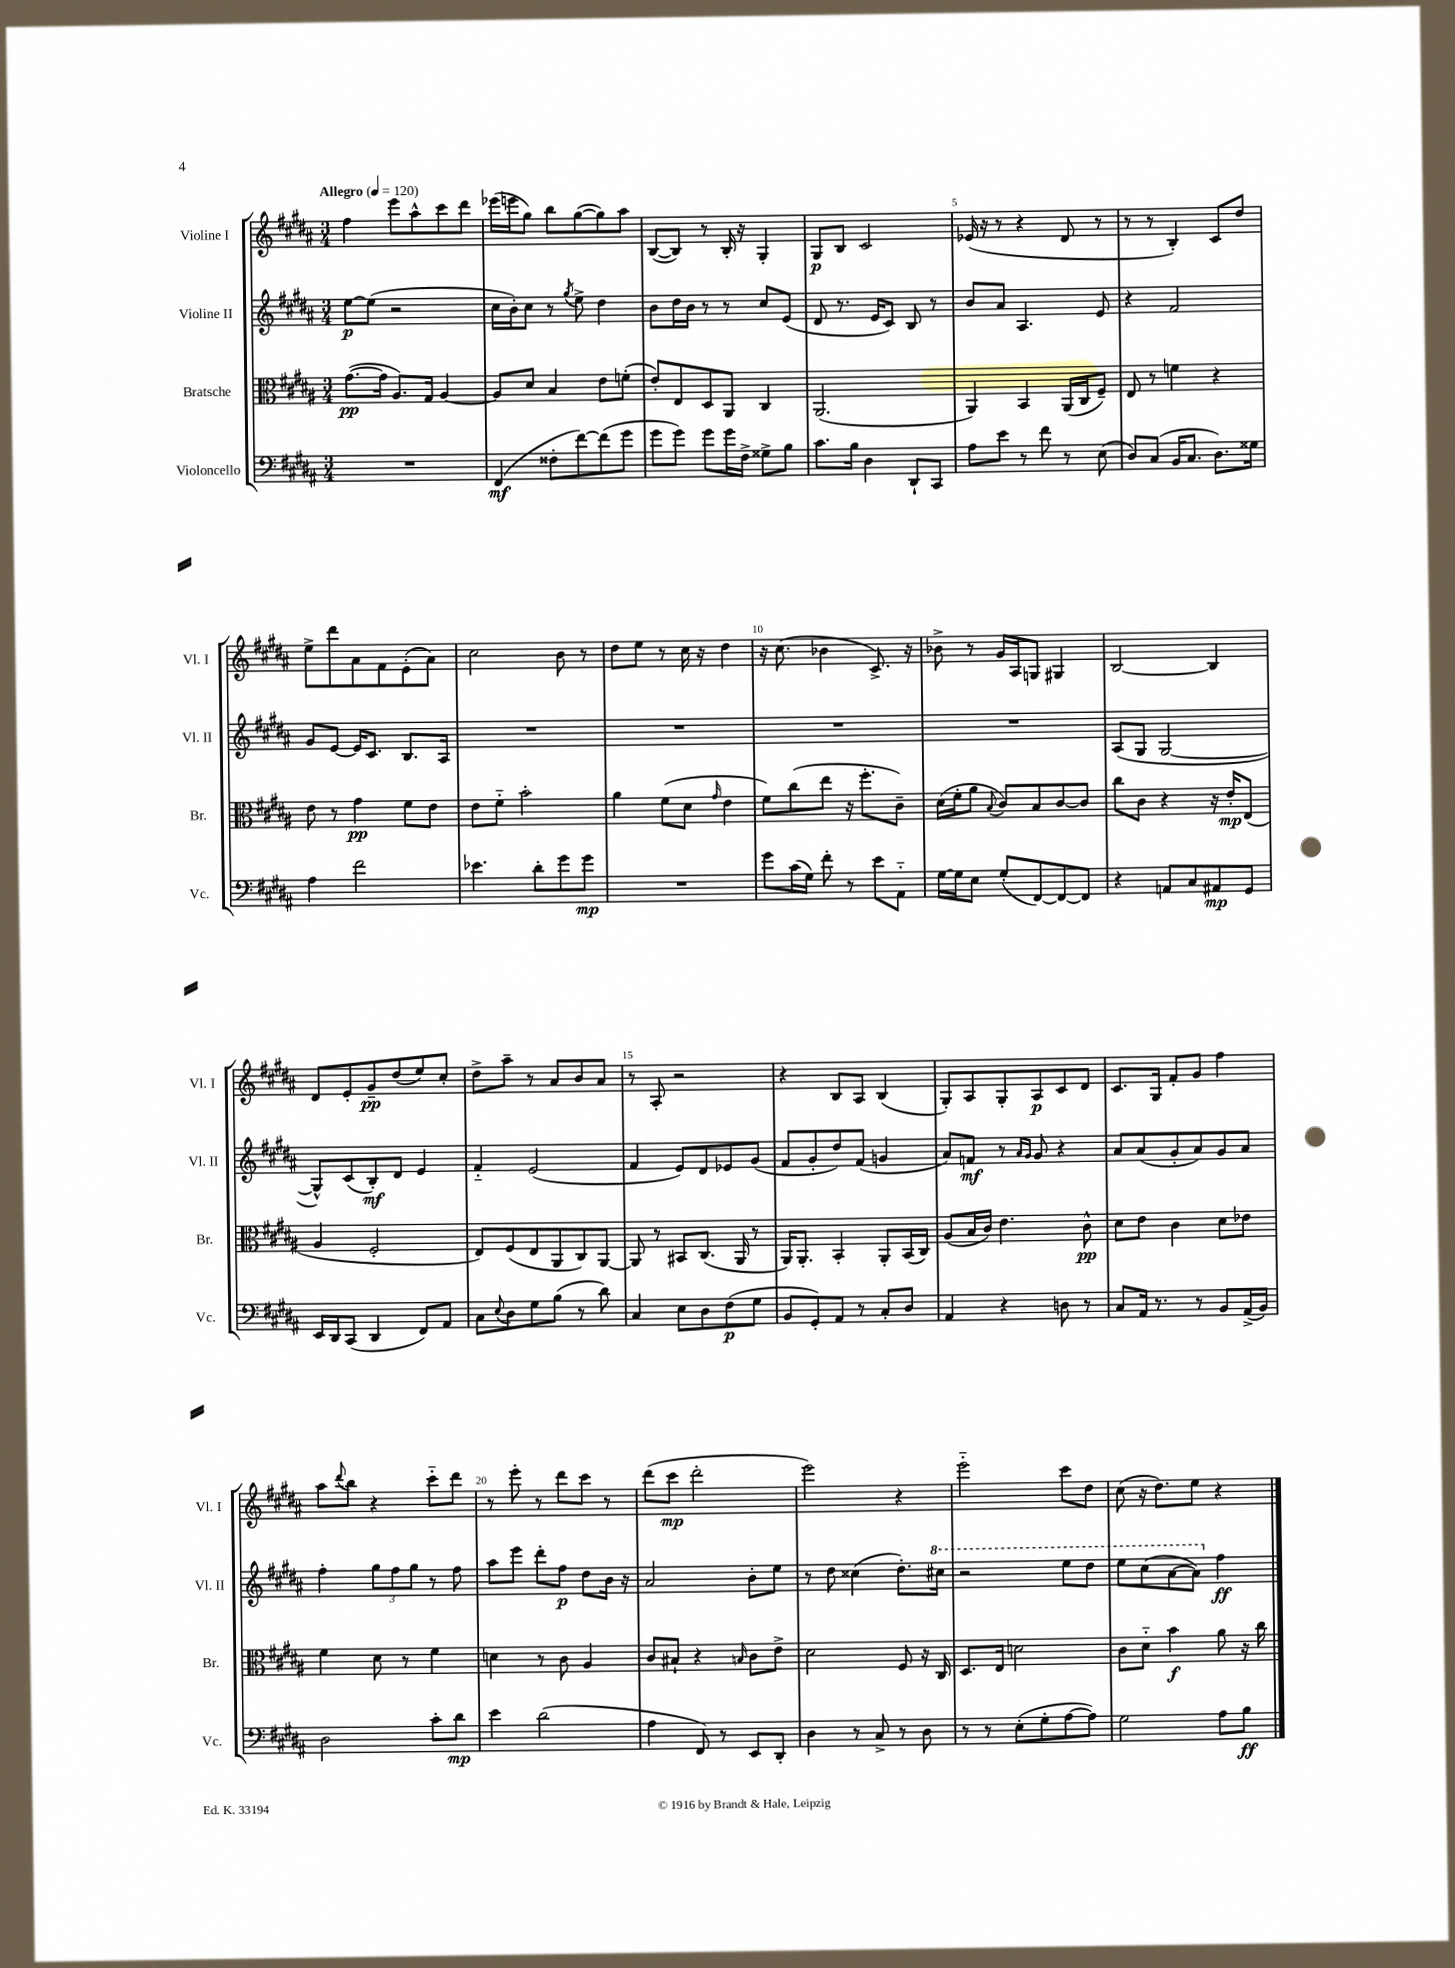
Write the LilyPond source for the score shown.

<<
\new StaffGroup <<
\new Staff = "s0" \with { instrumentName = "Violine I" shortInstrumentName = "Vl. I" } {
    \clef treble \key b \major \numericTimeSignature \time 3/4 \tempo "Allegro" 4 = 120
    fis''4 e'''8 ais''8-^ cis'''8 dis'''8 |
    ees'''16( e'''16 gis''8) b''8 gis''8~( gis''8) ais''8 |
    b8~( b8) r8 b16-. r16 gis4-. |
    gis8\p b8 cis'2 |
    ees'16( r16 r8 r4 dis'8 r8 |
    r8 r8 b4-.) cis'8 dis''8 |
    e''8-> dis'''8 ais'8 fis'8 e'8-.( ais'8) |
    cis''2 b'8 r8 |
    dis''8 e''8 r8 cis''16 r16 dis''4 |
    r16 cis''8.( bes'4 cis'8.->) r16 |
    bes'8-> r8 gis'16 ais16 g8 gis4 |
    b2~ b4 |
    dis'8 e'8-. gis'8--\pp dis''8( e''8) cis''8-. |
    dis''8-> ais''8-- r8 ais'8 b'8 ais'8 |
    r8 ais8-. r2 |
    r4 b8 ais8 b4( |
    gis8-.) ais8 gis8-. ais8\p cis'8 dis'8 |
    cis'8. gis16 fis'8-. gis'8 fis''4 |
    ais''8 \appoggiatura { dis'''8 } b''8 r4 cis'''8-_ dis'''8 |
    r8 e'''8-. r8 dis'''8 cis'''8 r8 |
    dis'''8( cis'''8\mp dis'''2-. |
    e'''2) r4 |
    e'''2-_ cis'''8 dis''8 |
    cis''8( r16 dis''8.) e''8 r4 \bar "|." |
}
\new Staff = "s1" \with { instrumentName = "Violine II" shortInstrumentName = "Vl. II" } {
    \clef treble \key b \major \numericTimeSignature \time 3/4
    e''8~\p e''8( r2 |
    cis''16 b'16-.) cis''8 r8 \acciaccatura { gis''8 } e''8-> dis''4 |
    b'8 dis''16 b'16 r8 r8 cis''8 e'8( |
    dis'8 r8. e'16 cis'8) b8 r8 |
    b'8 ais'8 ais4. e'8 |
    r4 fis'2 |
    gis'8 e'8~ e'16 cis'8. b8. ais16 |
    R2. |
    R2. |
    R2. |
    R2. |
    ais8( gis8 gis2~ |
    gis8-^) cis'8( b8-.\mf) dis'8 e'4 |
    fis'4-_ e'2( |
    fis'4 e'8) dis'8 ees'8 gis'8( |
    fis'8 gis'8-. dis''8) fis'8( g'4 |
    ais'8) f'8\mf r8 \grace { ais'16 gis'16 } gis'8 r4 |
    ais'8 ais'8( gis'8-. ais'8) gis'8 ais'8 |
    fis''4-. \tuplet 3/2 { gis''8 fis''8 gis''8 } r8 fis''8 |
    ais''8 e'''8 dis'''8-. fis''8\p dis''8 b'16 r16 |
    ais'2 b'8-. e''8 |
    r8 dis''8 cisis''4( dis''8.-.) \ottava #1 cis'''!16 |
    r2 e'''8 dis'''8 |
    e'''8 cis'''8( ais''8~ ais''8) \ottava #0 fis''4\ff \bar "|." |
}
\new Staff = "s2" \with { instrumentName = "Bratsche" shortInstrumentName = "Br." } {
    \clef alto \key b \major \numericTimeSignature \time 3/4
    gis'8.~\pp( gis'16 ais8.) gis16 ais4~ |
    ais8 dis'8 b4 e'8 f'8-.( |
    e'8-.) e8 dis8 ais,8 cis4 |
    ais,2.( |
    ais,4) b,4 ais,16( cis16 fis8--) |
    e8 r8 f'4 r4 |
    e'8 r8 gis'4\pp fis'8 e'8 |
    e'8 fis'8-_ b'2-. |
    ais'4 fis'8( dis'8 \grace { gis'16 } e'4 |
    fis'8) cis''8( e''8 r16 fis''8.-. cis'8--) |
    dis'16( fis'16-. ais'8 \appoggiatura { b8 } cis'8) b8 cis'8~ cis'8 |
    cis''8 cis'8 r4 r16 e'16-.\mp e8( |
    ais4 fis2-. |
    e8) fis8( e8 ais,8 cis8) ais,8~ |
    ais,8 r8 bis,8 cis8.( ais,16 r8 |
    ais,16) ais,8.-. b,4-. ais,8-. b,16( cis16) |
    ais8( b16 cis'16) e'4. cis'8-^\pp |
    dis'8 e'8 cis'4 dis'8 ees'8 |
    fis'4 dis'8 r8 fis'4 |
    d'4 r8 cis'8 ais4 |
    cis'8 bis8-! r4 \grace { b16 } cis'8 e'8-> |
    dis'2 fis8 r16 cis16 |
    dis8. e16 d'2 |
    cis'8 dis'8-_ b'4\f ais'8 r16 cis''16 \bar "|." |
}
\new Staff = "s3" \with { instrumentName = "Violoncello" shortInstrumentName = "Vc." } {
    \clef bass \key b \major \numericTimeSignature \time 3/4
    R2. |
    fis,4\mf( fisis8-. fis'8~) fis'8( gis'8 |
    gis'8 gis'8) gis'8 gis'16 fis16-> gisis8-> b8 |
    cis'8. b16 dis4 dis,8-! cis,8 |
    ais8 e'8 r8 fis'8 r8 e8( |
    dis8) cis8( b,16 cis8. dis8.) gisis16 |
    ais4 fis'2 |
    ees'4. dis'8-. gis'8 gis'8\mp |
    R2. |
    gis'8 cis'16( gis16) fis'8-. r8 e'8 ais,8-_ |
    gis16~ gis16 e8 gis8-.( fis,8~) fis,8~ fis,8 |
    r4 a,8 cis8 ais,8\mp gis,8 |
    e,16 dis,16 cis,8( dis,4 fis,8) ais,8 |
    cis8 \appoggiatura { e8 } dis8 gis8 b8( r8 dis'8) |
    cis4 e8 dis8 fis8\p( gis8 |
    b,8 gis,8-.) ais,8 r8 cis8-. dis8 |
    ais,4 r4 d8 r8 |
    cis8 ais,16 r8. r8 b,8 ais,16->( b,16) |
    dis2 cis'8-. dis'8\mp |
    e'4 dis'2( |
    ais4 fis,8) r8 e,8 dis,8-. |
    dis4 r8 cis8-> r8 dis8 |
    r8 r8 e8-.( gis8-. ais8~ ais8) |
    gis2 ais8 b8\ff \bar "|." |
}
>>
>>
\layout { \context { \Score \override BarNumber.break-visibility = ##(#f #t #t) barNumberVisibility = #(every-nth-bar-number-visible 5) } }
